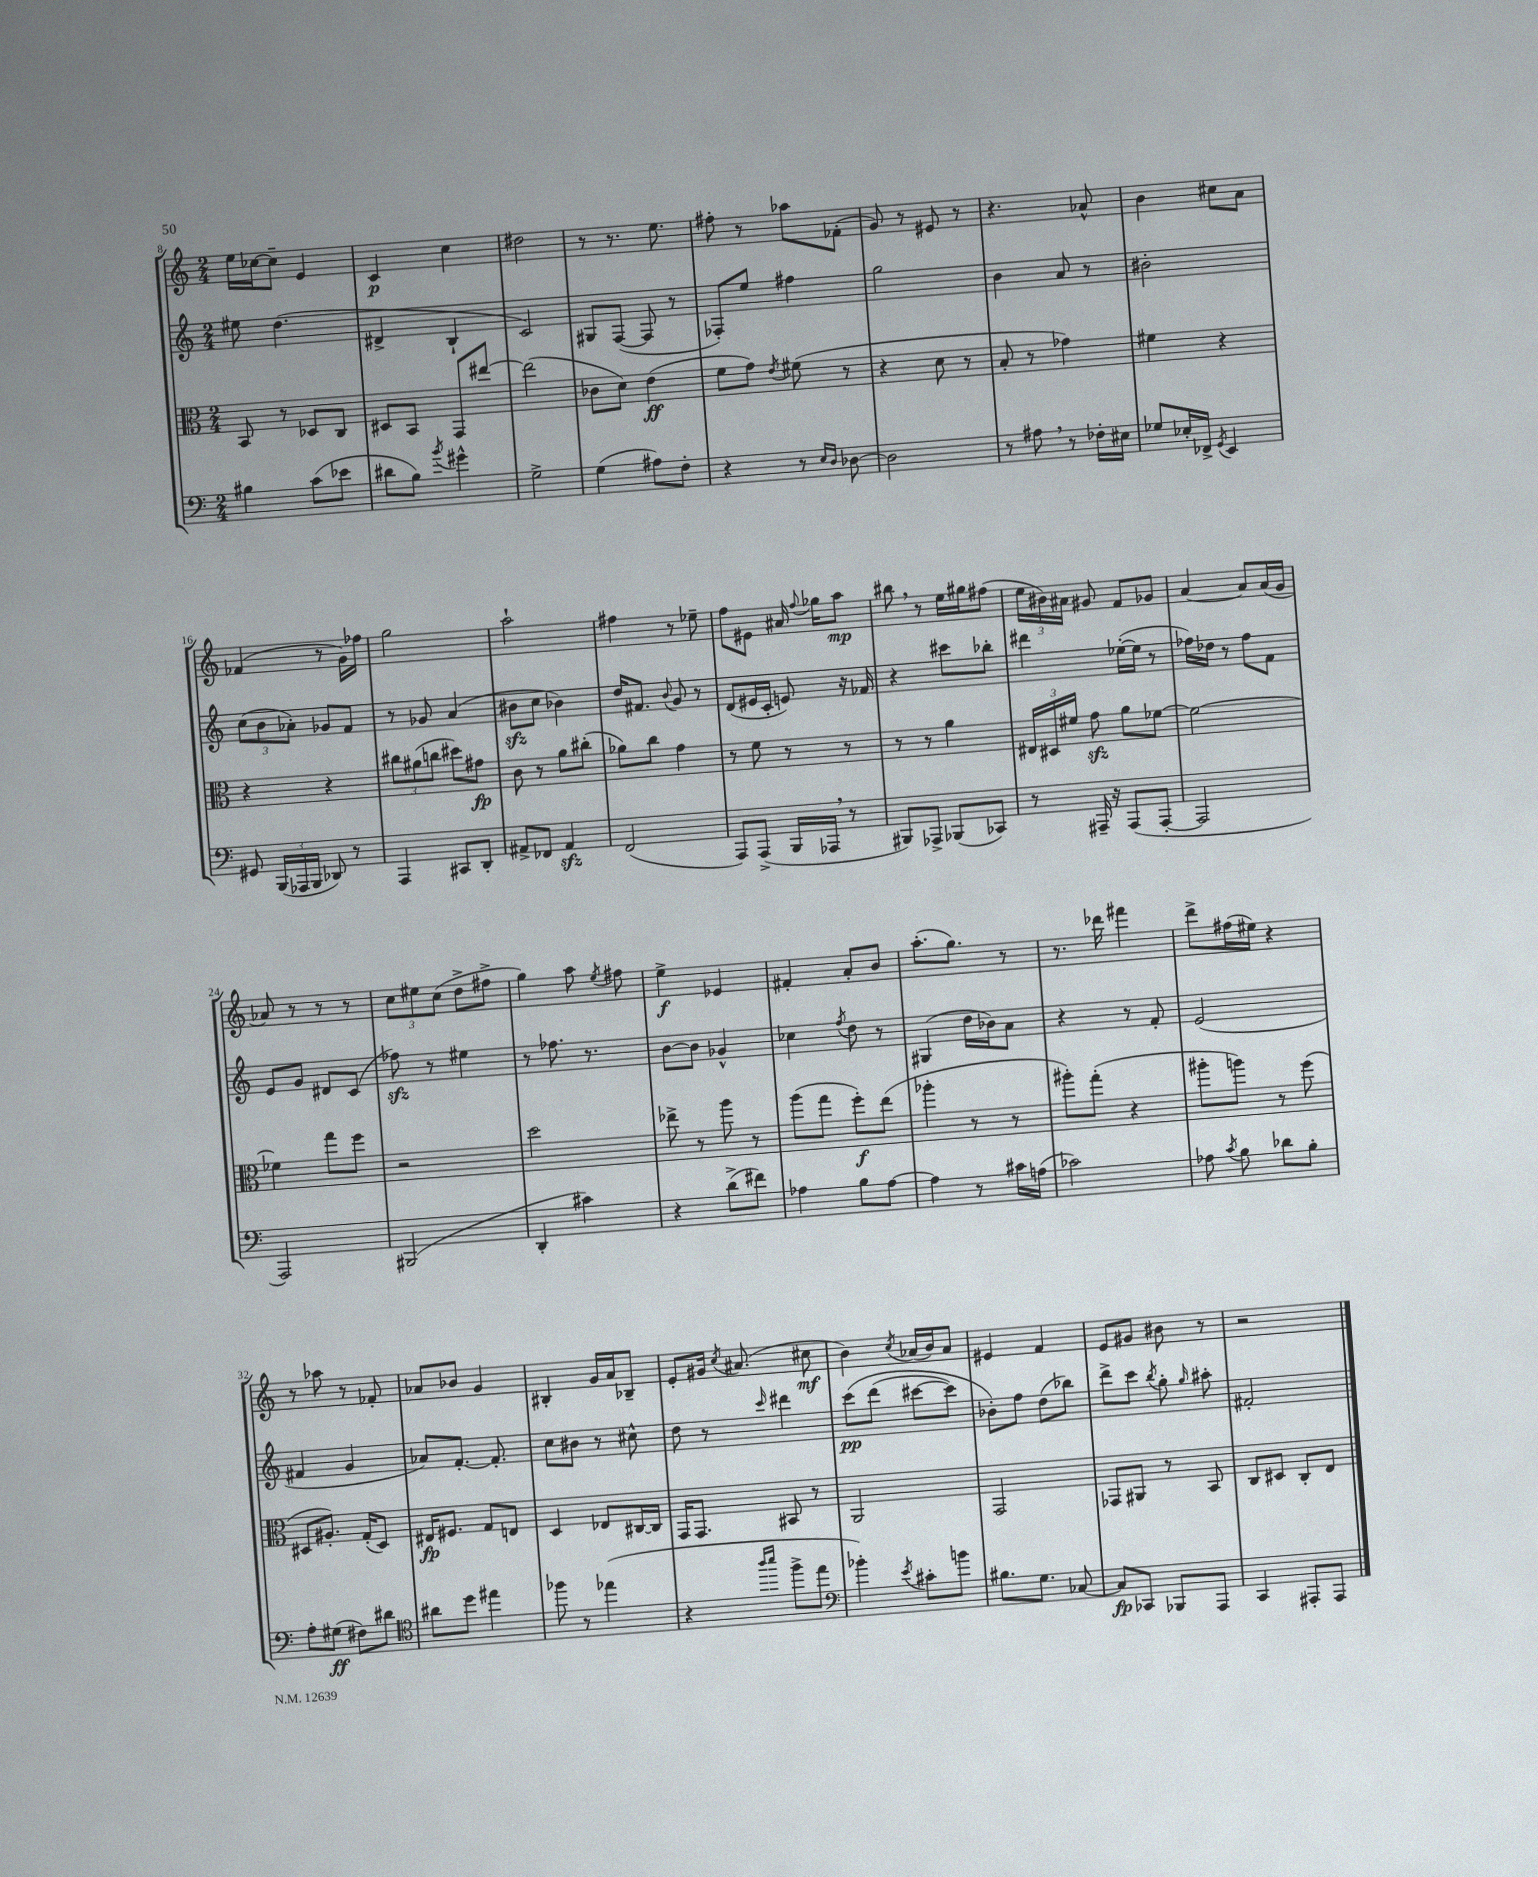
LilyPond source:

<<
\new StaffGroup <<
\new Staff = "s0" {
    \clef treble \key c \major \numericTimeSignature \time 2/4
    \autoBeamOff e''16[ ces''16~ ces''8]-- e'4 |
    c'4\p c''4 |
    dis''2 |
    r8 r8. e''8. |
    fis''8-. r8 aes''8[ fes'8]-.( |
    g'8) r8 eis'8 r8 |
    r4. aes'8-^ |
    b'4 cis''8[ a'8] |
    fes'4( r8 g'16[) fes''16] |
    g''2 |
    a''2-! |
    fis''4 r8 ees''8-- |
    f''8[ eis'8] ais'16 \appoggiatura { f''8 } ges''16[ a''8]\mp |
    bis''8 \breathe r8 e''16[ gis''16 fis''8]( |
    \tuplet 3/2 { e''16[ bis'16) ais'16] } gis'8 f'8[ ges'8] |
    a'4~ a'8[ a'16( g'16] |
    aes'8) r8 r8 r8 |
    \tuplet 3/2 { c''8[ eis''8 c''8]( } d''8[-> fis''8]-> |
    g''4) a''8 \acciaccatura { e''8 } fis''8 |
    e''4->\f ees'4 |
    fis'4-. a'8[-. b'8] |
    a''8.[-.( g''8.]) r8 |
    r8. des'''16 fis'''4 |
    d'''8[-> fis''16( eis''16]) r4 |
    r8 aes''8 r8 fes'8-. |
    aes'8[ bes'8] g'4 |
    bis4-. g'16[ a'16 bes8]-- |
    e'8[-. gis'16] \acciaccatura { c''8 } ais'8.( cis''8\mf |
    b'4) \acciaccatura { c''8 } aes'16[( b'16) aes'8] |
    eis'4 f'4 |
    e'8[ gis'8] bis'8 r8 |
    r2 \bar "|." |
}
\new Staff = "s1" {
    \clef treble \key c \major \numericTimeSignature \time 2/4
    \autoBeamOff eis''8 d''4.( |
    dis'4-> b4-! |
    c'2) |
    gis8[ f8]~( f8 r8 |
    fes8[-.) e''8] fis''4 |
    g''2 |
    b'4 a'8 r8 |
    bis'2-. |
    \tuplet 3/2 { c''8[( b'8 aes'8]-.) } ges'8[ f'8] |
    r8 ges'8 a'4( |
    bis'8[\sfz c''8] bes'4) |
    d''16[ fis'8.] \appoggiatura { b'8 } g'8 r8 |
    d'8[( eis'16 c'16]-. e'8) r16 fes'16 |
    r4 cis'''8[ bes''8]-. |
    dis'''4 ees''16[~-.( ees''16] r8 |
    fes''16[) des''16] r8 fes''8[ f'8] |
    e'8[ g'8] dis'8[ c'8]( |
    fes''8\sfz) r8 eis''4 |
    r8 fes''8. r8. |
    b'8[~ b'8] ges'4-^ |
    ces''4 \acciaccatura { f''8 } d''8 r8 |
    gis4( d''16[ bes'16) a'8] |
    r4 r8 f'8-. |
    e'2( |
    fis'4 g'4 |
    aes'8[) f'8.]~-. f'8.-. |
    c''8[ bis'8] r8 cis''8-^ |
    d''8 r8 \grace { c'''16 } dis'''4 |
    c'''8[\pp\( d'''8]( cis'''8[~ cis'''8]) |
    bes'8[-.\) f''8] d''8[( bes''8]) |
    d'''8[-> c'''8] \acciaccatura { b''8 } g''8-. \grace { g''16 } ais''8-. |
    fis'2-. \bar "|." |
}
\new Staff = "s2" {
    \clef alto \key c \major \numericTimeSignature \time 2/4
    \autoBeamOff b,8 r8 des8[ c8] |
    dis8[ b,8] g,8[ eis''8]~ |
    eis''2( |
    ces'8[ d'8]) e'4\ff( |
    f'8[ g'8]) \acciaccatura { e'8 } fis'8( r8 |
    r4 d'8 r8 |
    b8-. r8 ges'4) |
    fis'4 r4 |
    r4 r4 |
    \tuplet 3/2 { cis''8[ ais'8( c''8] } dis''8[) gis'8]\fp |
    c'8 r8 a'8[ cis''8]-.( |
    aes'8[) c''8] g'4 |
    r8 f'8 r8 r8 |
    r8 r8 a'4 |
    \tuplet 3/2 { eis16[ dis16 fis'16] } g'8\sfz a'8[ fes'8]~ |
    fes'2~ |
    fes'4 g''8[ f''8] |
    r2 |
    d''2 |
    ees''8-> r8 a''8 r8 |
    a''8[( g''8] f''8[-.\f) e''8]( |
    aes''4-. r8 r8 |
    ais''8[-.) g''8]-.( r4 |
    ais''8[-. a''8]) r8 f''8( |
    dis8[ ais8.]-.) g16[-.( dis8]) |
    eis16[\fp fis8.] g8[ e8] |
    d4 ees8[ cis16~ cis16] |
    g,16[ g,8.] bis,8 r8 |
    a,2 |
    g,2 |
    ges,8[ ais,8] r8 b,8 |
    c8[ dis8] c8[-. e8] \bar "|." |
}
\new Staff = "s3" {
    \clef bass \key c \major \numericTimeSignature \time 2/4
    \autoBeamOff bis4 c'8[( ees'8] |
    dis'8[ b8]) \acciaccatura { b'8 } gis'4-^ |
    g2-> |
    g4( ais8[) f8]-. |
    r4 r8 \grace { e16[ d16] } des8~ |
    des2 |
    r8 ais8 \breathe r8 fes16[-. eis16] |
    ges8[ ees16-. fes,16]-> \acciaccatura { g,8 } e,4 |
    gis,8 \tuplet 3/2 { b,,16[( aes,,16 b,,16] } des,8) r8 |
    a,,4 cis,8[ d,8]-. |
    ais,8[-> fes,8] ais,4\sfz |
    f,2( |
    a,,8[) a,,8]->( b,,16[ aes,,16] \breathe r8 |
    bis,,8[) aes,,8]-> bes,,8[( ces,8]) |
    r8 ais,,16-- r16 ais,,8[( ais,,8]~-. |
    ais,,2 |
    a,,2) |
    bis,,2( |
    d,4-. cis'4) |
    r4 d'8[->( fis'8]) |
    aes4 b8[ aes8]~ |
    aes4 r8 cis'16[ a16]( |
    ces'2) |
    aes8 \acciaccatura { c'8 } b8 des'8[ b8]-. |
    a8[-. gis8]\ff( fis8[) dis'8] |
    \clef tenor ais'8[ d''8] eis''4 |
    fes''8 r8 ees''4( |
    r4 \grace { a''16[ b''16] } f''8[-> e''8] |
    \clef bass bes'4-.) \acciaccatura { e'8 } cis'8[-. b'8] |
    bis8.[ g8.] ces8~ |
    ces8[\fp ces,8] bes,,8[ a,,8] |
    c,4 ais,,8[-. ais,,8] \bar "|." |
}
>>
>>
\layout { \context { \Score currentBarNumber = #8 } }
